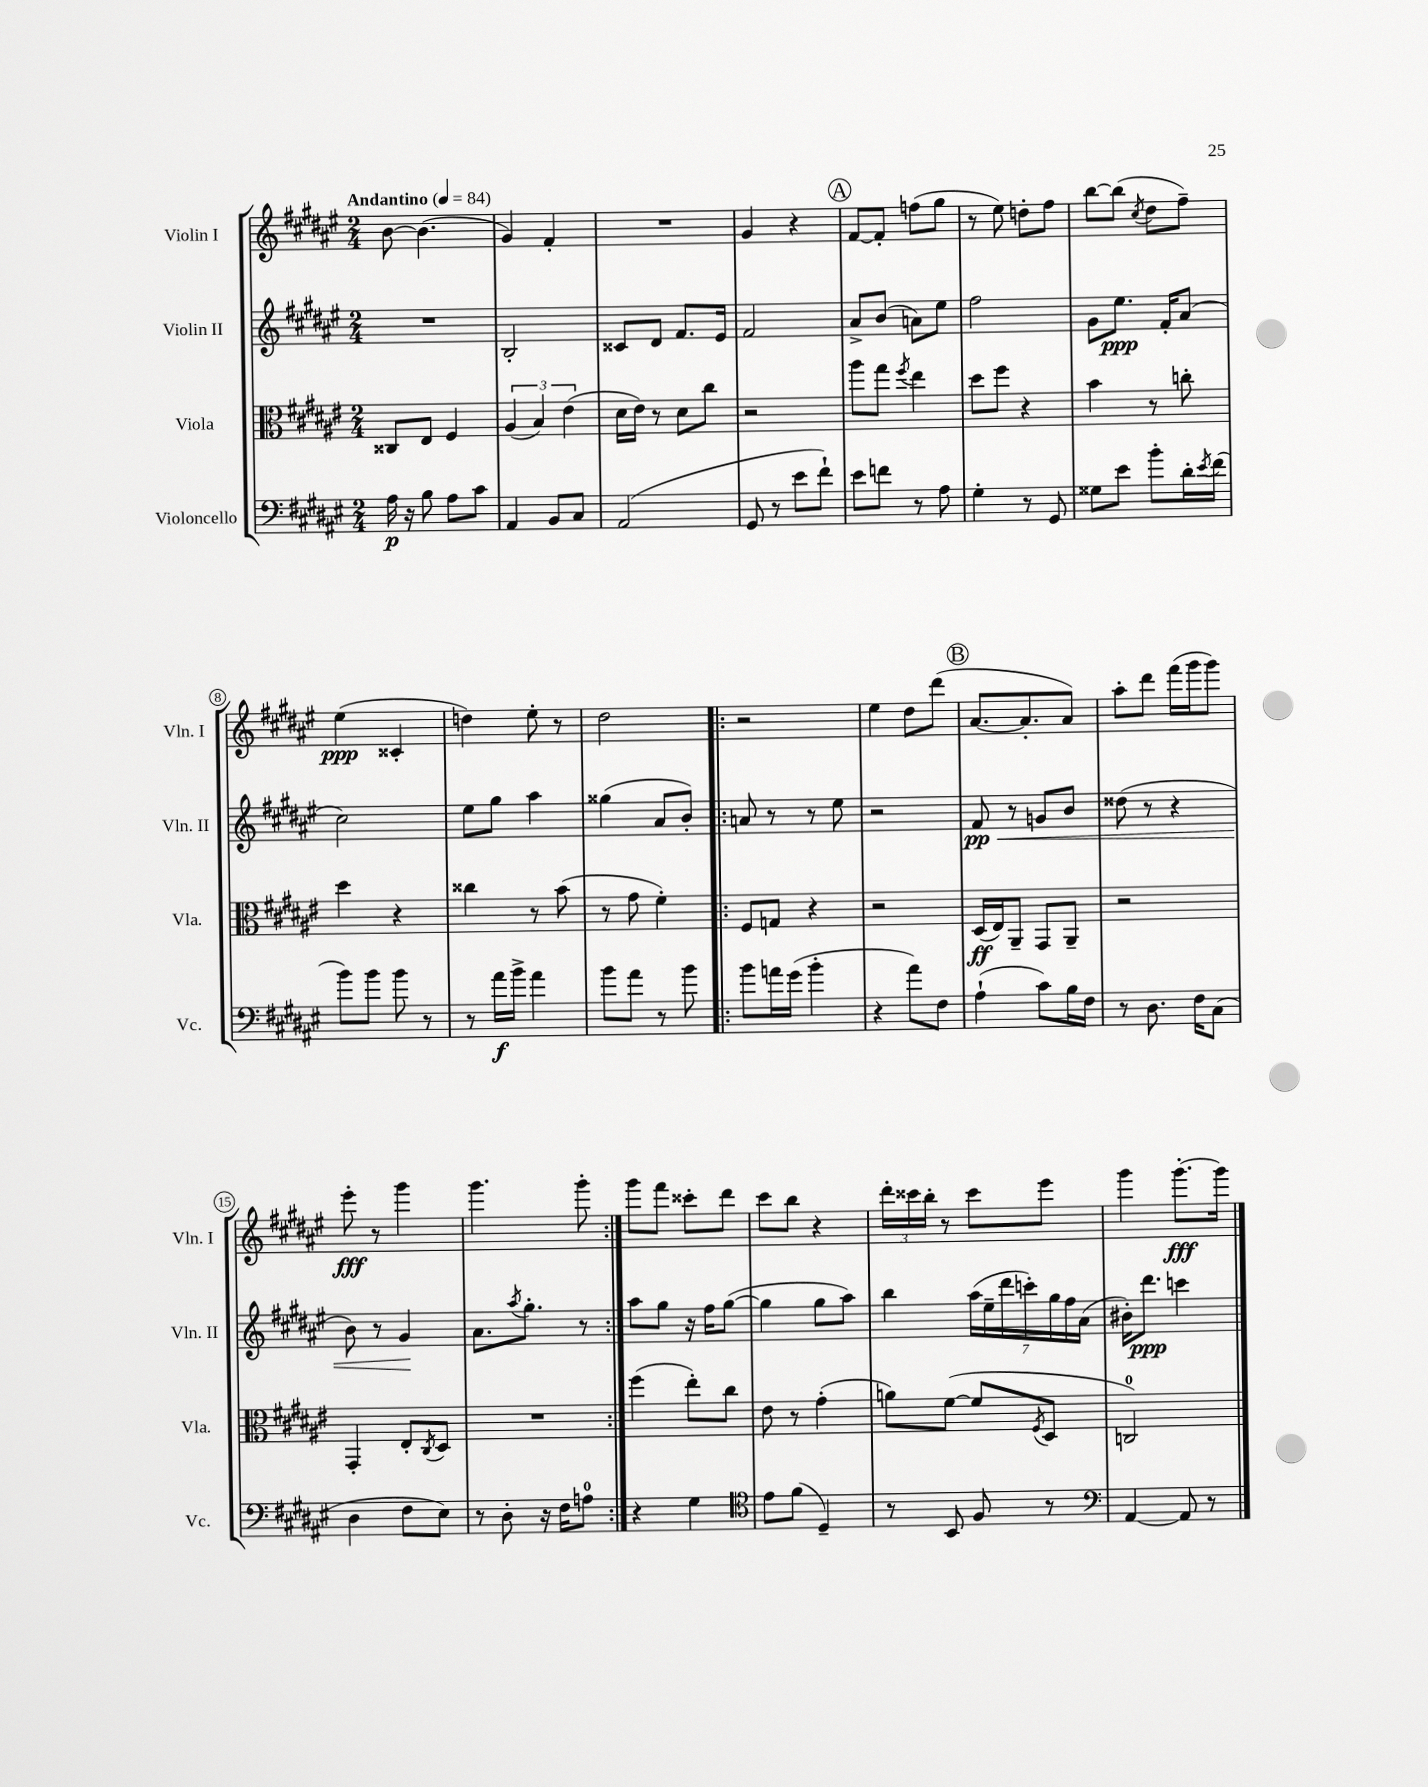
<<
\new StaffGroup <<
\new Staff = "s0" \with { instrumentName = "Violin I" shortInstrumentName = "Vln. I" } {
    \clef treble \key fis \major \numericTimeSignature \time 2/4 \tempo "Andantino" 4 = 84
    b'8~ b'4.( |
    gis'4) fis'4-. |
    R2 |
    gis'4 r4 |
    \mark \markup { \circle "A" } fis'8~ fis'8-. f''8( gis''8 |
    r8 eis''8) d''8-. fis''8 |
    b''8~ b''8( \acciaccatura { cis''8 } dis''8 fis''8--) |
    eis''4\ppp( cisis'4-. |
    d''4) eis''8-. r8 |
    dis''2 |
    \repeat volta 2 { r2 |
    eis''4 dis''8 dis'''8( |
    \mark \markup { \circle "B" } ais'8.~ ais'8.-. ais'8) |
    ais''8-. dis'''8 fis'''16( gis'''16 gis'''8) |
    eis'''8-.\fff r8 gis'''4 |
    gis'''4. gis'''8-. | }
    gis'''8 fis'''8 cisis'''8-. dis'''8 |
    cis'''8 b''8 r4 |
    \tuplet 3/2 { dis'''16-. cisis'''16 b''16-. } r8 cisis'''8 eis'''8 |
    gis'''4 gis'''8.~-.\fff gis'''16 \bar "|." |
}
\new Staff = "s1" \with { instrumentName = "Violin II" shortInstrumentName = "Vln. II" } {
    \clef treble \key fis \major \numericTimeSignature \time 2/4
    R2 |
    b2-. |
    cisis'8 dis'8 fis'8. eis'16 |
    fis'2 |
    \mark \markup { \circle "A" } ais'8-> b'8( a'8) eis''8 |
    fis''2 |
    gis'8 eis''8.\ppp fis'16-. ais'8( |
    cis''2) |
    eis''8 gis''8 ais''4 |
    gisis''4( ais'8 b'8-.) |
    \repeat volta 2 { a'8 r8 r8 eis''8 |
    r2 |
    \mark \markup { \circle "B" } fis'8\pp\< r8 g'8 b'8 |
    disis''8( r8 r4 |
    b'8) r8 gis'4\! |
    ais'8. \acciaccatura { ais''8 } gis''8.-. r8 | }
    ais''8 gis''8 r16 fis''16 gis''8~( |
    gis''4 gis''8 ais''8) |
    b''4 \tuplet 7/4 { ais''16( eis''16-- dis'''16 c'''16-.) gis''16 fis''16 ais'16( } |
    bis'16-.) dis'''8.\ppp c'''4 \bar "|." |
}
\new Staff = "s2" \with { instrumentName = "Viola" shortInstrumentName = "Vla." } {
    \clef alto \key fis \major \numericTimeSignature \time 2/4
    cisis8 eis8 fis4 |
    \tuplet 3/2 { ais4( b4) eis'4( } |
    dis'16 eis'16) r8 dis'8 cis''8 |
    r2 |
    \mark \markup { \circle "A" } ais''8 gis''8 \acciaccatura { fis''8 } eis''4 |
    dis''8 fis''8 r4 |
    b'4 r8 c''8-. |
    dis''4 r4 |
    cisis''4 r8 b'8( |
    r8 gis'8 fis'4-.) |
    \repeat volta 2 { fis8 g8 r4 |
    r2 |
    \mark \markup { \circle "B" } dis16\ff( eis16) ais,8-- gis,8 ais,8-- |
    r2 |
    gis,4-. eis8-. \acciaccatura { cis8 } dis8 |
    R2 | }
    fis''4( eis''8-.) cis''8 |
    eis'8 r8 gis'4-.( |
    a'8) fis'8~( fis'8 \acciaccatura { fis8 } dis8 |
    c2-0) \bar "|." |
}
\new Staff = "s3" \with { instrumentName = "Violoncello" shortInstrumentName = "Vc." } {
    \clef bass \key fis \major \numericTimeSignature \time 2/4
    ais16\p r16 b8 ais8 cis'8 |
    ais,4 b,8 cis8 |
    ais,2( |
    gis,8 r8 eis'8 fis'8-!) |
    \mark \markup { \circle "A" } eis'8 f'8 r8 ais8 |
    gis4-. r8 gis,8 |
    gisis8 eis'8 b'8-. dis'16-. \acciaccatura { eis'8 } fis'16( |
    b'8) b'8 b'8 r8 |
    r8 ais'16\f b'16-> ais'4 |
    b'8 ais'8 r8 b'8 |
    \repeat volta 2 { b'8 a'16 gis'16( b'4-. |
    r4 ais'8) fis8 |
    \mark \markup { \circle "B" } ais4-!( cis'8) b16 fis16 |
    r8 dis8. fis16 cis8( |
    dis4 fis8 eis8) |
    r8 dis8-. r16 fis16 a8-0 | }
    r4 gis4 |
    \clef tenor eis'8 fis'8( dis4--) |
    r8 b,8 fis8 r8 |
    \clef bass ais,4~ ais,8 r8 \bar "|." |
}
>>
>>
\layout { \context { \Score \override BarNumber.stencil = #(make-stencil-circler 0.1 0.3 ly:text-interface::print) } }
